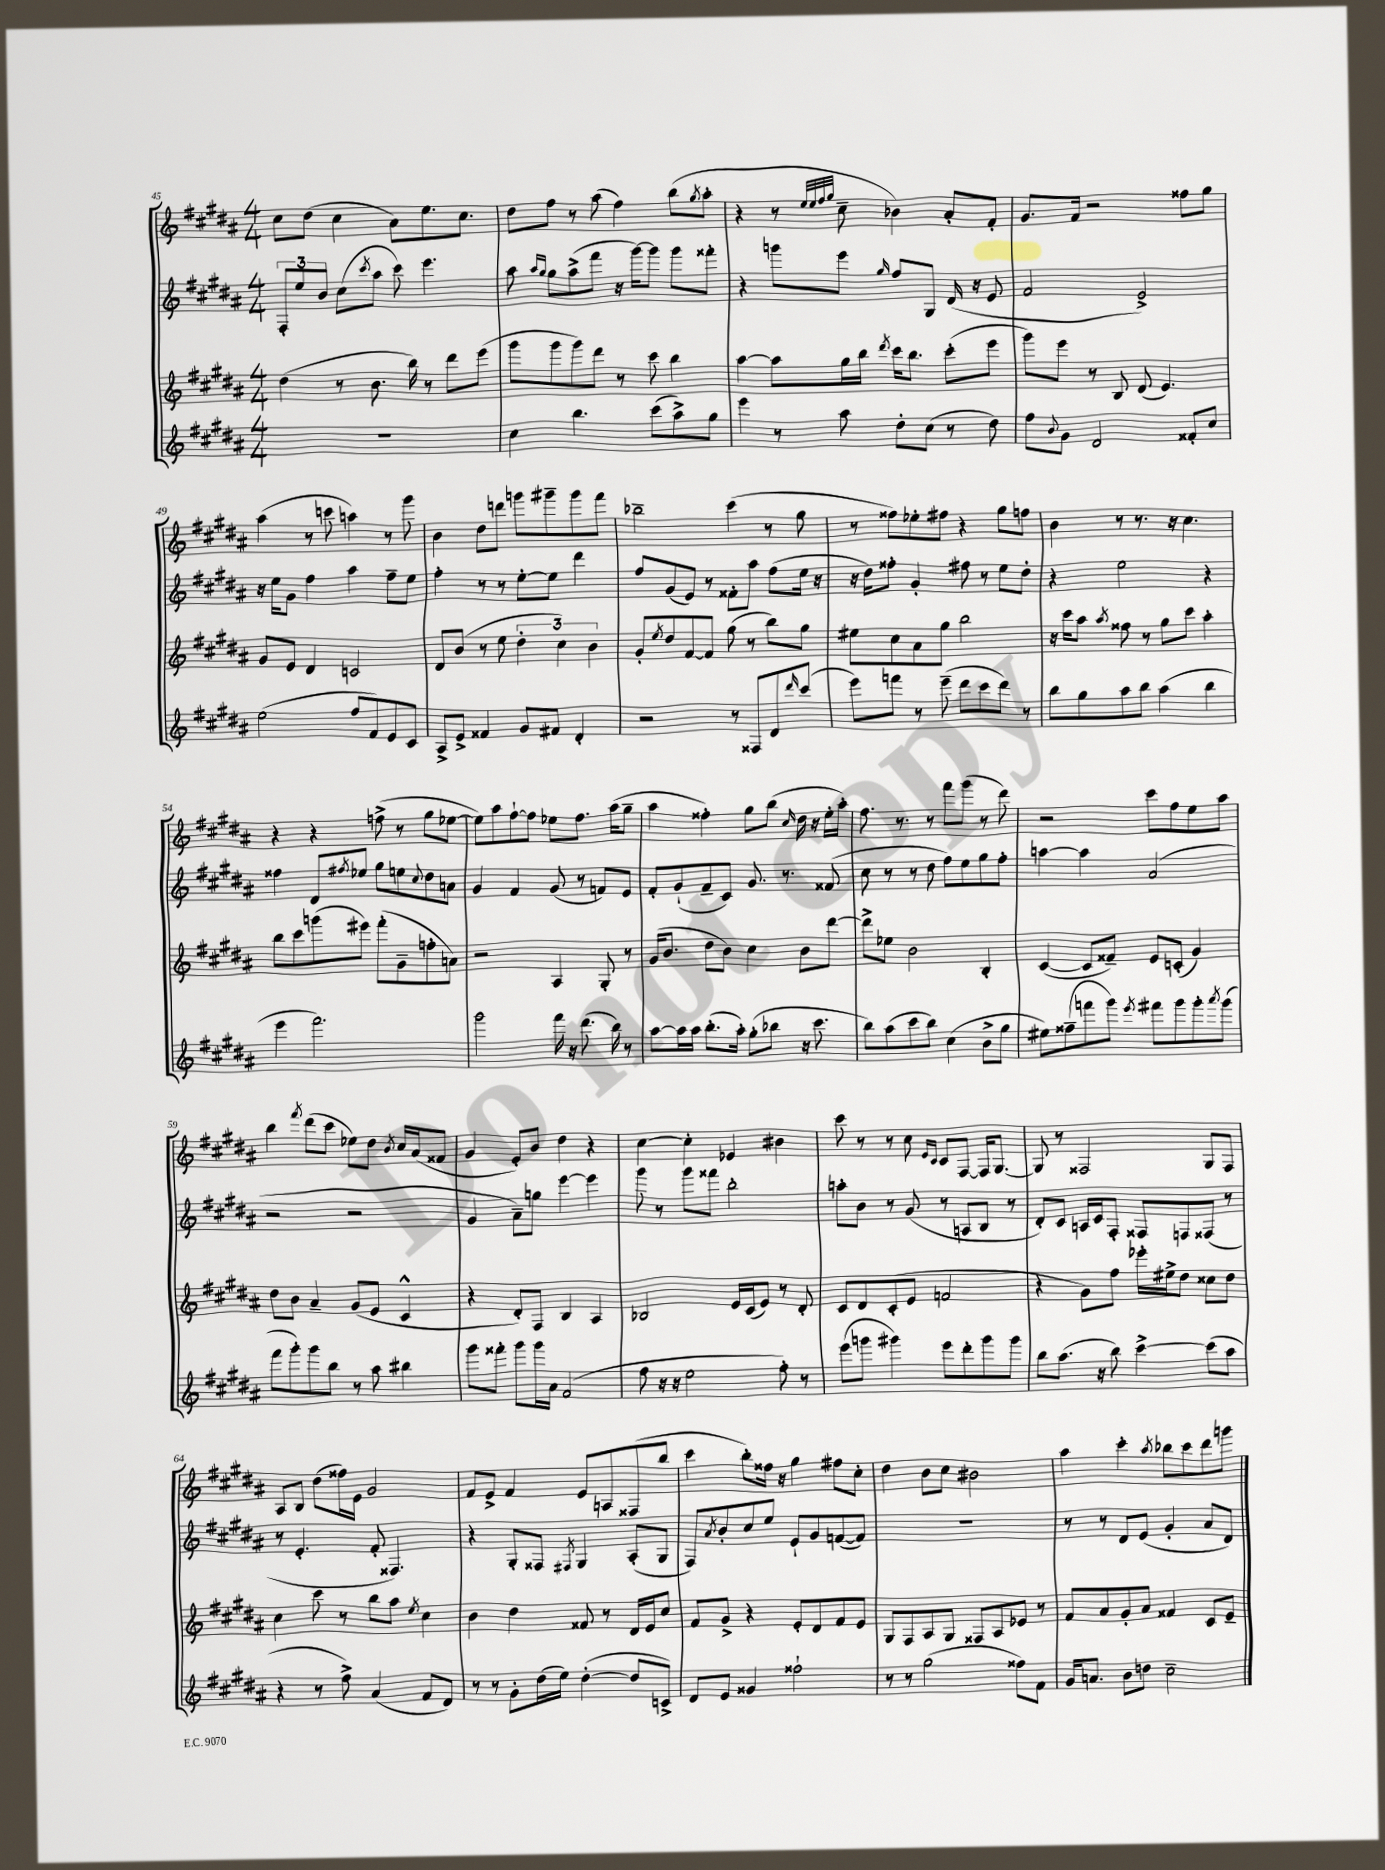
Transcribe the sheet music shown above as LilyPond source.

<<
\new StaffGroup <<
\new Staff = "s0" {
    \clef treble \key b \major \numericTimeSignature \time 4/4
    cis''8 dis''8( cis''4 ais'8) e''8. cis''8. |
    dis''8 fis''8 r8 ais''8( fis''4) b''8( \acciaccatura { gis''8 } ais''8-. |
    r4 r8 \grace { e''32 e''32 fis''32 gis''32 } cis''8-- bes'4) ais'8-. fis'8-. |
    gis'8. fis'16 r2 fisis''8 gis''8 |
    ais''4( r8 c'''8 a''4) r8 gis'''8 |
    b'4 dis''8 d'''8 g'''8 gis'''8-- gis'''8 fis'''8 |
    bes''2-- cis'''4( r8 gis''8 |
    r8 fisis''8) ees''8-. fis''8 r4 gis''8 f''8 |
    b'4 r8 r8. r16 cis''4. |
    r4 r4 f''8->( r8 gis''8 ees''8~ |
    ees''8) ais''8 fis''8~-! fis''8 ees''8 fis''8. ais''16( gis''8-- |
    ais''4 fisis''4-.) gis''8 b''8( \grace { cis''16 } dis''16 r16 e''16-. ais''16-.) |
    fis''8. r8. r8 fis'''8 gis'''8( r8 dis'''8) |
    r2 cis'''8 fis''8 e''8 ais''8 |
    b''4 \acciaccatura { fis'''8 } dis'''8( cis'''8 ees''8) dis''8 \acciaccatura { b'8 } cis''16 ais'16( fisis'8 |
    gis'4 e'8-.) b'8 dis''4 r4 |
    cis''4~ cis''4-. ees'4 bis'4 |
    cis'''8 r8 r8 cis''8 \grace { e'16 cis'16 } cis'8 fis8~ fis16 gis8.~ |
    gis8 r8 fisis2 gis8 fisis8 |
    ais8 b8 dis''8( fisis''16) e'16 gis'2 |
    fis'8 e'8-> fis'4 e'8 a8 fisis8( b''8 |
    cis'''4 b''8-.) fisis''16 r16 gis''4 fis''8 cis''8-. |
    dis''4 b'8 cis''8 bis'2 |
    ais''4 cis'''4-. \acciaccatura { ais''8 } bes''8 cis'''8 dis'''8 g'''8 \bar "|." |
}
\new Staff = "s1" {
    \clef treble \key b \major \numericTimeSignature \time 4/4
    \tuplet 3/2 { fis8-. e''8 b'8 } cis''8( \acciaccatura { cis'''8 } ais''8 cis'''8) e'''4. |
    ais''8 \grace { ais''16 gis''16 } gis''8 ais''8->( fis'''8 r16 gis'''16~) gis'''8 gis'''8 fisis'''8-. |
    r4 g'''8 e'''8 \grace { gis''16 } fis''8 gis8 dis'16( r16 e'8 |
    fis'2 e'2->) |
    r16 e''16 gis'8 fis''4 ais''4 fis''8-- e''8 |
    fis''4-. r8 r8 e''8~-. e''8 dis'''4 |
    fis''8 gis'8( e'8) r8 fisis'8-. ais''8 fis''8( e''16 r16 |
    r16 dis''16) fisis''8-. gis'4-. fis''8 r8 e''8 dis''8-. |
    r4 e''2 r4 |
    fisis''4 dis'8 \acciaccatura { fis''8 } ees''8 gis''8 e''8 \appoggiatura { cis''8 } dis''8 a'8 |
    gis'4 fis'4 gis'8( r8 f'8) e'8 |
    fis'8-. gis'8-!( fis'8-- cis'8) gis'8. r8. fisis'8( |
    cis''8 r8 r8 dis''8 fis''8) e''8 gis''8 fis''8-. |
    a''4~ a''4 ais'2( |
    r2 r2 |
    gis'4 ais'8--) g''8 e'''4~ e'''4 |
    gis'''8 r8 gis'''8 fisis'''8 b''2-. |
    a''8-. b'8 r8 gis'8( r8 a8 b8 r8 |
    dis'8-.) cis'8 a16 cis'16 fis8-. fisis8 f8 fisis8( r8 |
    r8 e'4.-. fis'8-. fisis4.) |
    r4 gis8-. fisis8 \acciaccatura { fis8 } gis4 ais8-.( gis8 |
    fis8) \acciaccatura { ais'8 } b'8-. cis''8 e''8 e'8-! gis'8 f'8~( f'8) |
    R1 |
    r8 r8 dis'8 e'8( gis'4-. ais'8 dis'8) \bar "|." |
}
\new Staff = "s2" {
    \clef treble \key b \major \numericTimeSignature \time 4/4
    dis''4( r8 b'8. b''16) r8 dis'''8 e'''8( |
    gis'''8 gis'''8 gis'''8) dis'''8 r8 cis'''8 b''4 |
    ais''4~ ais''8 gis''16 b''16 \acciaccatura { dis'''8 } cis'''16 b''8. cis'''8-.( e'''8 |
    gis'''8) e'''8 r8 b8 dis'8( e'4.) |
    gis'8 e'8 dis'4 c'2 |
    dis'8 b'8( r8 e''8 \tuplet 3/2 { dis''4-. cis''4) b'4 } |
    gis'8-. \acciaccatura { e''8 } dis''8 fis'8~ fis'8 gis''8( r8 b''8) gis''8 |
    eis''8 cis''8 ais'8 gis''8 b''2 |
    r16 cis'''16 ais''8 \acciaccatura { ais''8 } fisis''8 r8 gis''8 cis'''8 ais''4-. |
    b''8 cis'''8 g'''8( eis'''8) fis'''8-.( gis'8-- f''8-. a'8) |
    r2 ais4 gis8-. r8 |
    gis'16( b'8. dis''8 b'8) cis''4 b'8 dis'''8~ |
    dis'''8-> ees''8 b'2 b4-. |
    cis'4~( cis'8 fisis'8--) e'8 c'8-.( gis'4) |
    dis''8 b'8 ais'4-- gis'8( e'8 cis'4-^ |
    r4 dis'8-.) fis8 b4 ais4 |
    bes2 e'16 cis'16( e'8) r8 dis'8-. |
    cis'8 dis'8 cis'8-.( e'8 f'2 |
    r4 gis'8) fis''8 ees'''16-. eis''16-> dis''8 cisis''8 dis''8 |
    cis''4 cis'''8 r8 b''8 ais''8 \acciaccatura { e''8 } cis''4 |
    b'4 dis''4 fisis'8 r8 dis'16 e'16 cis''8 |
    fis'8 gis'8-> r4 e'8-. dis'8 fis'8 e'8 |
    gis8 fis8 ais8 gis8 fisis8 ais8 ees'8 r8 |
    fis'8 ais'8 gis'8-. ais'8 fisis'4 cis'8 e'8-- \bar "|." |
}
\new Staff = "s3" {
    \clef treble \key b \major \numericTimeSignature \time 4/4
    R1 |
    cis''4 b''4. cis'''8( ais''8->) gis''8 |
    e'''4 r8 ais''8 dis''8-. cis''8( r8 dis''8) |
    fis''8 \appoggiatura { b'8 } gis'8 dis'2 fisis'8-. cis''8 |
    e''2( fis''8 fis'8) e'8 cis'8 |
    ais8-> e'8-> fisis'4 gis'8 fis'8 dis'4-. |
    r2 r8 fisis8 dis'8 \grace { dis'''16 } cis'''8( |
    e'''8) f'''8 r8 e'''8--( dis'''8 cis'''8 dis'''8) r8 |
    b''8 gis''8 ais''8 b''8 ais''4( b''4 |
    e'''4 fis'''2.) |
    gis'''2 fis'''16 r16 dis'''8.( b''16) r8 |
    ais''8~ ais''16 ais''16 b''8.-.( ais''16-.) gis''8-.( bes''8 r16 cis'''8. |
    b''8) ais''8( cis'''8 b''8) cis''4( b'8-> gis''8 |
    eis''8) fisis''8--( f'''8 gis'''8) \acciaccatura { e'''8 } fis'''8 gis'''8 gis'''8-. \acciaccatura { ais'''8 } gis'''8( |
    fis'''8 gis'''8-.) gis'''8 b''8 r8 ais''8 bis''4 |
    gis'''8 fisis'''8-. gis'''8 gis'''16 ais'16 fis'2( |
    fis''8 r16 r16 e''2 fis''8-.) r8 |
    e'''8( g'''8 gis'''4) e'''8 dis'''8-. gis'''8 gis'''8 |
    b''8 ais''8.( r16 b''8) cis'''4~-> cis'''8( ais''8 |
    r4 r8 fis''8->) ais'4( fis'8 dis'8) |
    r8 r8 gis'8-. dis''16( e''16) dis''4~-.( dis''8 c'8->) |
    dis'8 e'8 gisis'4 fisis''2-! |
    r8 r8 gis''2( fisis''8) fis'8 |
    gis'16 a'8. b'8 d''8 cis''2-- \bar "|." |
}
>>
>>
\layout { \context { \Score currentBarNumber = #45 } }
